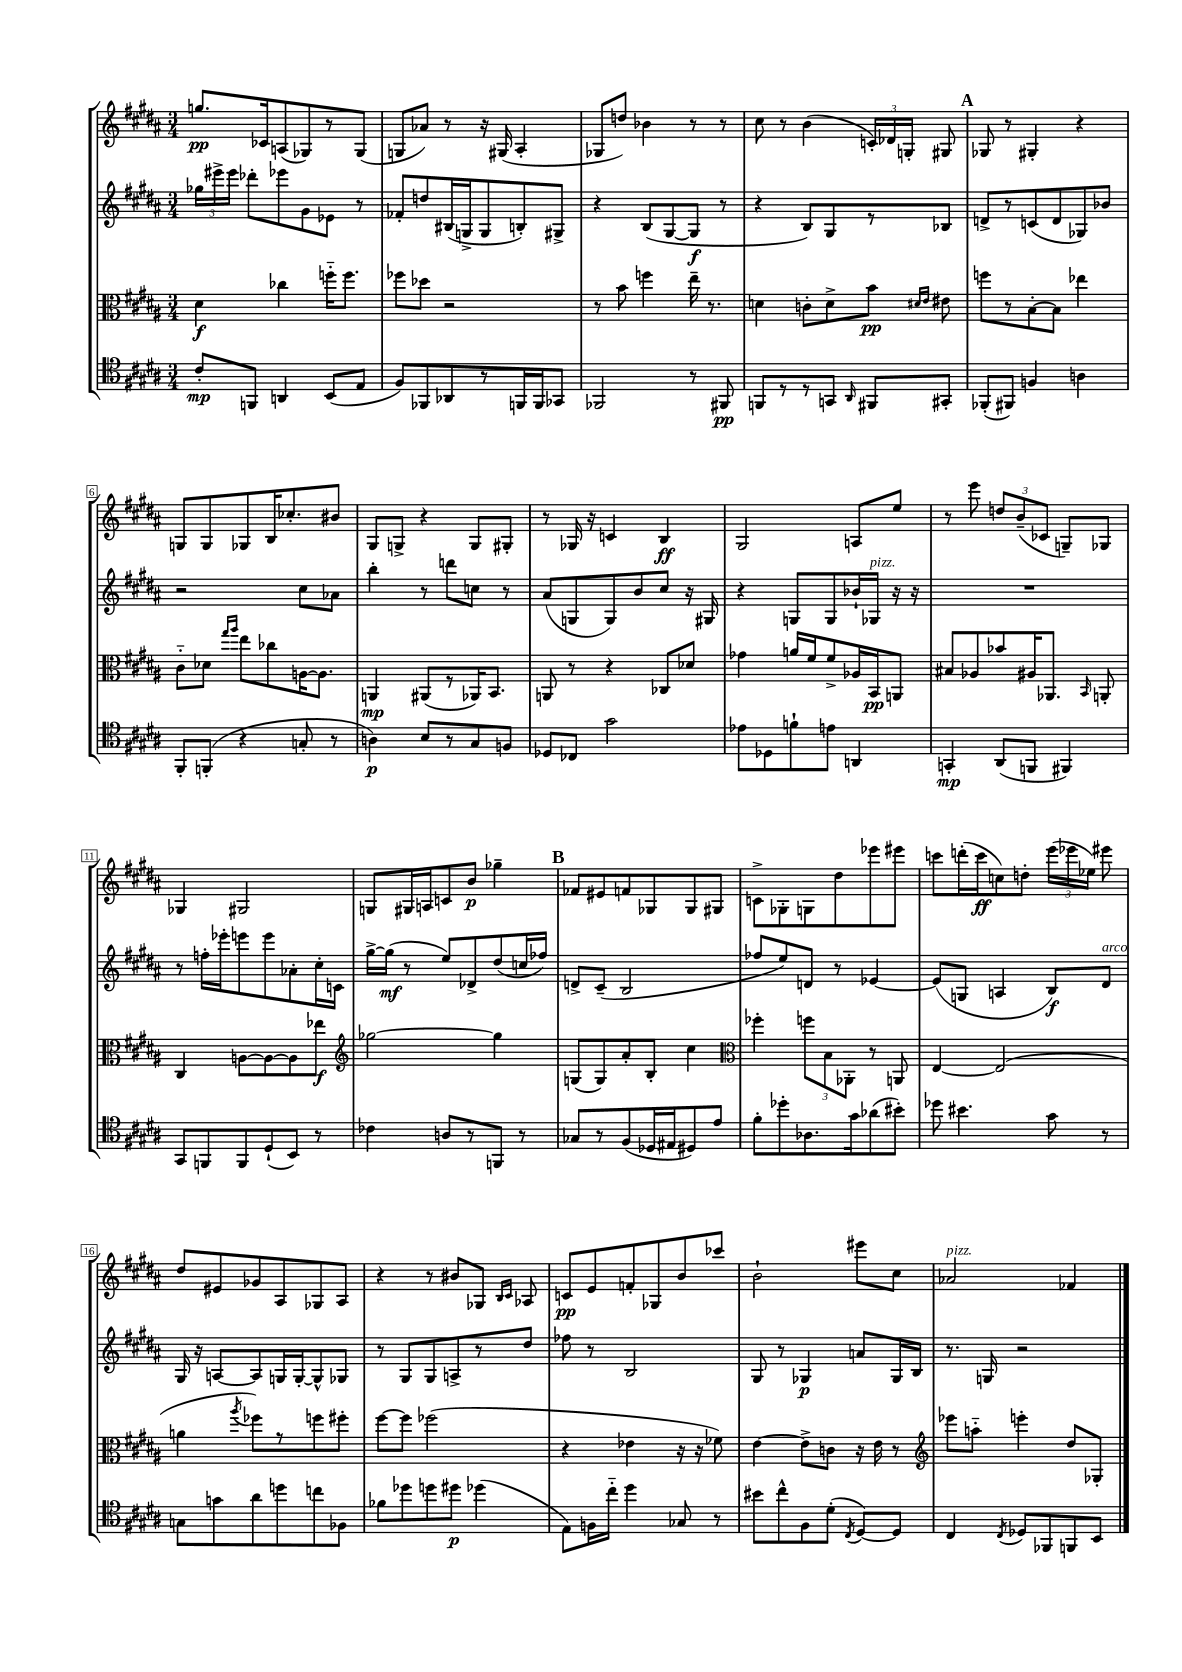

**kern	**dynam	**kern	**dynam	**kern	**dynam	**kern	**dynam
*part4	*part4	*part3	*part3	*part2	*part2	*part1	*part1
*staff4	*staff4	*staff3	*staff3	*staff2	*staff2	*staff1	*staff1
*clefC4	*	*clefC3	*	*clefG2	*	*clefG2	*
*k[f#c#g#d#a#]	*	*k[f#c#g#d#a#]	*	*k[f#c#g#d#a#]	*	*k[f#c#g#d#a#]	*
*M3/4	*	*M3/4	*	*M3/4	*	*M3/4	*
=1	=1	=1	=1	=1	=1	=1	=1
8c#'/L	mp	4d#\	f	24gg-X\LL	.	8.ggn/L	pp
.	.	.	.	24eee#X^\	.	.	.
.	.	.	.	24eee#\JJ	.	.	.
8FFn/J	.	.	.	8ddd-X'\L	.	.	.
.	.	.	.	.	.	16c-X/k	.
4AAn/	.	4cc-X\	.	8eee-X\	.	(8An/	.
.	.	.	.	8g#\	.	8G-X/)	.
(8BB/L	.	16ffn\KL	.	8e-X\J	.	8r	.
.	.	8.ff\J	.	.	.	.	.
8E/J	.	.	.	8r	.	(8G-/J	.
=2	=2	=2	=2	=2	=2	=2	=2
8F#/L)	.	8ff-X\L	.	8f-X'/L	.	8Gn/L	.
8FF-X/	.	8dd-X\J	.	8ddn/	.	8a-X/J)	.
8AA-X/	.	2r	.	(16B#X/L	.	8r	.
.	.	.	.	16Gn^/J	.	.	.
8r	.	.	.	8G/	.	16r	.
.	.	.	.	.	.	(16G#X/	.
16FFn/L	.	.	.	8Bn'/)	.	4A#'/	.
16FF/J	.	.	.	.	.	.	.
8GG-X/J	.	.	.	8G#X^/J	.	.	.
=3	=3	=3	=3	=3	=3	=3	=3
2FF-X/	.	8r	.	4r	.	8G-X/L	.
.	.	8b\	.	.	.	8ddn/J)	.
.	.	4ffn\	.	(8B/L	.	4b-X\	.
.	.	.	.	[8G#/	.	.	.
8r	.	16ee~\	.	8G#/J]	f	8r	.
.	.	8.r	.	.	.	.	.
8FF#X/	pp	.	.	8r	.	8r	.
=4	=4	=4	=4	=4	=4	=4	=4
8FFn/L	.	4dn\	.	4r	.	8cc#\	.
8r	.	.	.	.	.	8r	.
8r	.	8cn'\L	.	8B/L)	.	(4b\	.
8GGn/J	.	8d^\	.	8G#/	.	.	.
16qqAA#/	.	.	.	.	.	.	.
8FF#X/L	.	8b\J	pp	8r	.	24cn'/LL)	.
.	.	.	.	.	.	24d-X/	.
.	.	.	.	.	.	24Gn'/JJ	.
.	.	16qqd#X/LL	.	.	.	.	.
.	.	16qqe/JJ	.	.	.	.	.
8GG#X'/J	.	8e#X\	.	8B-X/J	.	8G#X/	.
!!LO:REH:place=s1:t=A
=5	=5	=5	=5	=5	=5	=5	=5
(8FF-X'/L	.	8ffn\L	.	8dn^/L	.	8G-X/	.
8FF#X/J)	.	8r	.	8r	.	8r	.
4Fn/	.	[8B'\	.	(8cn/	.	4G#X'/	.
.	.	8B\J]	.	8d/	.	.	.
4An\	.	4ee-X\	.	8G-X/)	.	4r	.
.	.	.	.	8b-X/J	.	.	.
!!LO:LB:g=z
=6	=6	=6	=6	=6	=6	=6	=6
8FF#'/L	.	8c#\L	.	2r	.	8Gn/L	.
(8FFn'/J	.	8d-X\J	.	.	.	8G/	.
.	.	16qqgg#/LL	.	.	.	.	.
.	.	16qqaa#/JJ	.	.	.	.	.
4r	.	8ee\L	.	.	.	8G-X/	.
.	.	8cc-X\	.	.	.	16B/K	.
.	.	.	.	.	.	8.cc-X'/	.
8Gn'/	.	[16An\K	.	8cc#\L	.	.	.
.	.	8.A\J]	.	.	.	.	.
8r	.	.	.	8a-X\J	.	8b#X/J	.
=7	=7	=7	=7	=7	=7	=7	=7
4An\)	p	4AAn/	mp	4bb'\	.	8G#/L	.
.	.	.	.	.	.	8Gn^/J	.
8B/L	.	(8AA#X/L	.	8r	.	4r	.
8r	.	8r	.	8dddn\L	.	.	.
8G#/	.	16AA-X/K)	.	8ccn\J	.	8G/L	.
.	.	8.BB/J	.	.	.	.	.
8Fn/J	.	.	.	8r	.	8G#X'/J	.
=8	=8	=8	=8	=8	=8	=8	=8
8D-X/L	.	8AAn/	.	(8a#/L	.	8r	.
8C-X/J	.	8r	.	8Gn/	.	16G-X/	.
.	.	.	.	.	.	16r	.
2g#\	.	4r	.	8G/)	.	4cn/	.
.	.	.	.	8b/	.	.	.
.	.	8C-X/L	.	8cc#/J	.	4B/	ff
.	.	8d-X/J	.	16r	.	.	.
.	.	.	.	16G#X/	.	.	.
=9	=9	=9	=9	=9	=9	=9	=9
8e-X\L	.	4g-X\	.	4r	.	2G#/	.
8D-X\	.	.	.	.	.	.	.
8fn`\	.	16an/LL	.	8Gn/L	.	.	.
.	.	16f#/J	.	.	.	.	.
8en\J	.	8f#^/	.	8G/	.	.	.
4AAn/	.	16A-X/L	.	16b-X`/L	.	8An/L	.
!	!	!	!	!LO:TX:a:i:t=pizz.	!	!	!
.	.	16BB/J	pp	16G-X/JJ	.	.	.
.	.	8AAn/J	.	16r	.	8ee/J	.
.	.	.	.	16r	.	.	.
=10	=10	=10	=10	=10	=10	=10	=10
4GGn'/	mp	8B#X/L	.	2.r	.	8r	.
.	.	8A-X/	.	.	.	8eee\	.
(8AA#/L	.	8b-X/	.	.	.	12ddn/L	.
.	.	.	.	.	.	(12b~/	.
8FFn/J	.	16A#X/K	.	.	.	.	.
.	.	.	.	.	.	12c-X/J	.
.	.	8.AA-X/J	.	.	.	.	.
4FF#X/)	.	.	.	.	.	8Gn~/L)	.
.	.	16qqBB/	.	.	.	.	.
.	.	8AAn'/	.	.	.	8G-X/J	.
!!LO:LB:g=z
=11	=11	=11	=11	=11	=11	=11	=11
8GG#/L	.	4C#/	.	8r	.	4G-X/	.
8FFn/	.	.	.	16ffn'\LL	.	.	.
.	.	.	.	16eee-X'\J	.	.	.
8FF/	.	[8An\L	.	8eeen\	.	2G#X/	.
(8D#`/	.	8A\_	.	8eee\	.	.	.
8BB/J)	.	8A\]	.	8a-X'\	.	.	.
8r	.	8ee-X\J	f	16cc#'\L	.	.	.
.	.	.	.	16cn\JJ	.	.	.
=12	=12	=12	=12	=12	=12	=12	=12
*	*	*clefG2	*	*	*	*	*
4c-X\	.	[2gg-X\	.	[16gg#^\LL	.	8Gn/L	.
.	.	.	.	(16gg#\JJ]	mf	.	.
.	.	.	.	8r	.	16G#X/L	.
.	.	.	.	.	.	16An/J	.
8An/L	.	.	.	8ee/L)	.	8cn/	.
8r	.	.	.	8d-X^/	.	8b/J	p
8FFn/J	.	4gg-\]	.	(8dd#/	.	4gg-X~\	.
8r	.	.	.	16ccn/L	.	.	.
.	.	.	.	16ff-X/JJ)	.	.	.
!!LO:REH:place=s1:t=B
=13	=13	=13	=13	=13	=13	=13	=13
8G-X/L	.	(8Gn/L	.	8dn^/L	.	8f-X/L	.
8r	.	8G/)	.	(8c#~/J	.	8e#X/	.
(8F#/	.	8a#'/	.	2B/	.	8fn/	.
16D-X/L	.	8B'/J	.	.	.	8G-X/	.
16E#X/J	.	.	.	.	.	.	.
8D#X/)	.	4cc#\	.	.	.	8G-/	.
8e/J	.	.	.	.	.	8G#X/J	.
=14	=14	=14	=14	=14	=14	=14	=14
*	*	*clefC3	*	*	*	*	*
8f#'\L	.	4ff-X'\	.	8ff-X/L	.	8cn^\L	.
8dd-X'\	.	.	.	8ee/)	.	8G-X'\	.
8.A-X\	.	12ffn\L	.	8dn/J	.	8Gn\	.
.	.	12B\	.	.	.	.	.
.	.	.	.	8r	.	8dd#\	.
.	.	12AA-X'\J	.	.	.	.	.
16g#\k	.	.	.	.	.	.	.
(8a-X\	.	8r	.	[4e-X/	.	8eee-X\	.
8b#X'\J)	.	8AAn/	.	.	.	8eee#X\J	.
=15	=15	=15	=15	=15	=15	=15	=15
8dd-X\	.	[4E/	.	(8e-/L]	.	8cccn\L	.
4.b#X\	.	.	.	8Gn/J	.	(16dddn'\L	.
.	.	.	.	.	.	16ccc\J	ff
.	.	(2E/]	.	4An/	.	8ccn\)	.
.	.	.	.	.	.	8ddn'\J	.
8g#\	.	.	.	8B/L)	f	(24eee\LL	.
.	.	.	.	.	.	24eee-X\	.
.	.	.	.	.	.	24ee-X\JJ)	.
!	!	!	!	!LO:TX:a:i:t=arco	!	!	!
8r	.	.	.	8d#/J	.	8eee#X\	.
!!LO:LB:g=z
=16	=16	=16	=16	=16	=16	=16	=16
8Gn\L	.	4an\	.	16G#/	.	8dd#/L	.
.	.	.	.	16r	.	.	.
8gn\	.	.	.	[8An/L	.	8e#X/	.
.	.	8qaa#/	.	.	.	.	.
8a#\	.	8ff-X\L)	.	8A/]	.	8g-X/	.
8ddn\	.	8r	.	16Gn/L	.	8A#/	.
.	.	.	.	[16G'/J	.	.	.
8ccn\	.	8ffn\	.	8G^^/]	.	8G-X/	.
8F-X\J	.	8ff#X'\J	.	8G-X/J	.	8A#/J	.
=17	=17	=17	=17	=17	=17	=17	=17
8f-X\L	.	[8ff#\L	.	8r	.	4r	.
8dd-X\	.	8ff#\J]	.	8G#/L	.	.	.
8ddn\	.	(2ff-X\	.	8G#/	.	8r	.
8dd#X\J	p	.	.	8An^/	.	8b#X/L	.
(4dd-X\	.	.	.	8r	.	8G-X/J	.
.	.	.	.	.	.	16qqB/LL	.
.	.	.	.	.	.	16qqc#/JJ	.
.	.	.	.	8dd#/J	.	8A-X/	.
=18	=18	=18	=18	=18	=18	=18	=18
8E\L)	.	4r	.	8ff-X\	.	8cn/L	pp
16Fn\L	.	.	.	8r	.	8e/	.
16cc#\JJ	.	.	.	.	.	.	.
4dd#\	.	4e-X\	.	2B/	.	8fn'/	.
.	.	.	.	.	.	8G-X/	.
8G-X/	.	16r	.	.	.	8b/	.
.	.	16r	.	.	.	.	.
8r	.	8f-X\)	.	.	.	8ccc-X/J	.
=19	=19	=19	=19	=19	=19	=19	=19
8b#X\L	.	[4e\	.	8G#/	.	2b`\	.
8cc#^^\	.	.	.	8r	.	.	.
8F#\	.	8e^\L]	.	4G-X/	p	.	.
(8d#'\J	.	8cn\J	.	.	.	.	.
8qC#/	.	.	.	.	.	.	.
[8D#/L)	.	16r	.	8an/L	.	8eee#X\L	.
.	.	16e\	.	.	.	.	.
8D#/J]	.	8r	.	16G-/L	.	8cc#\J	.
.	.	.	.	16B/JJ	.	.	.
=20	=20	=20	=20	=20	=20	=20	=20
*	*	*clefG2	*	*	*	*	*
!	!	!	!	!	!	!LO:TX:a:i:t=pizz.	!
4C#/	.	8eee-X\L	.	8.r	.	2a-X/	.
.	.	8aan\J	.	.	.	.	.
.	.	.	.	16Gn/	.	.	.
8qC#/	.	.	.	.	.	.	.
8D-X/L	.	4eeen'\	.	2r	.	.	.
8FF-X/	.	.	.	.	.	.	.
8FFn/	.	8dd#/L	.	.	.	4f-X/	.
8BB/J	.	8G-X'/J	.	.	.	.	.
==	==	==	==	==	==	==	==
*-	*-	*-	*-	*-	*-	*-	*-
